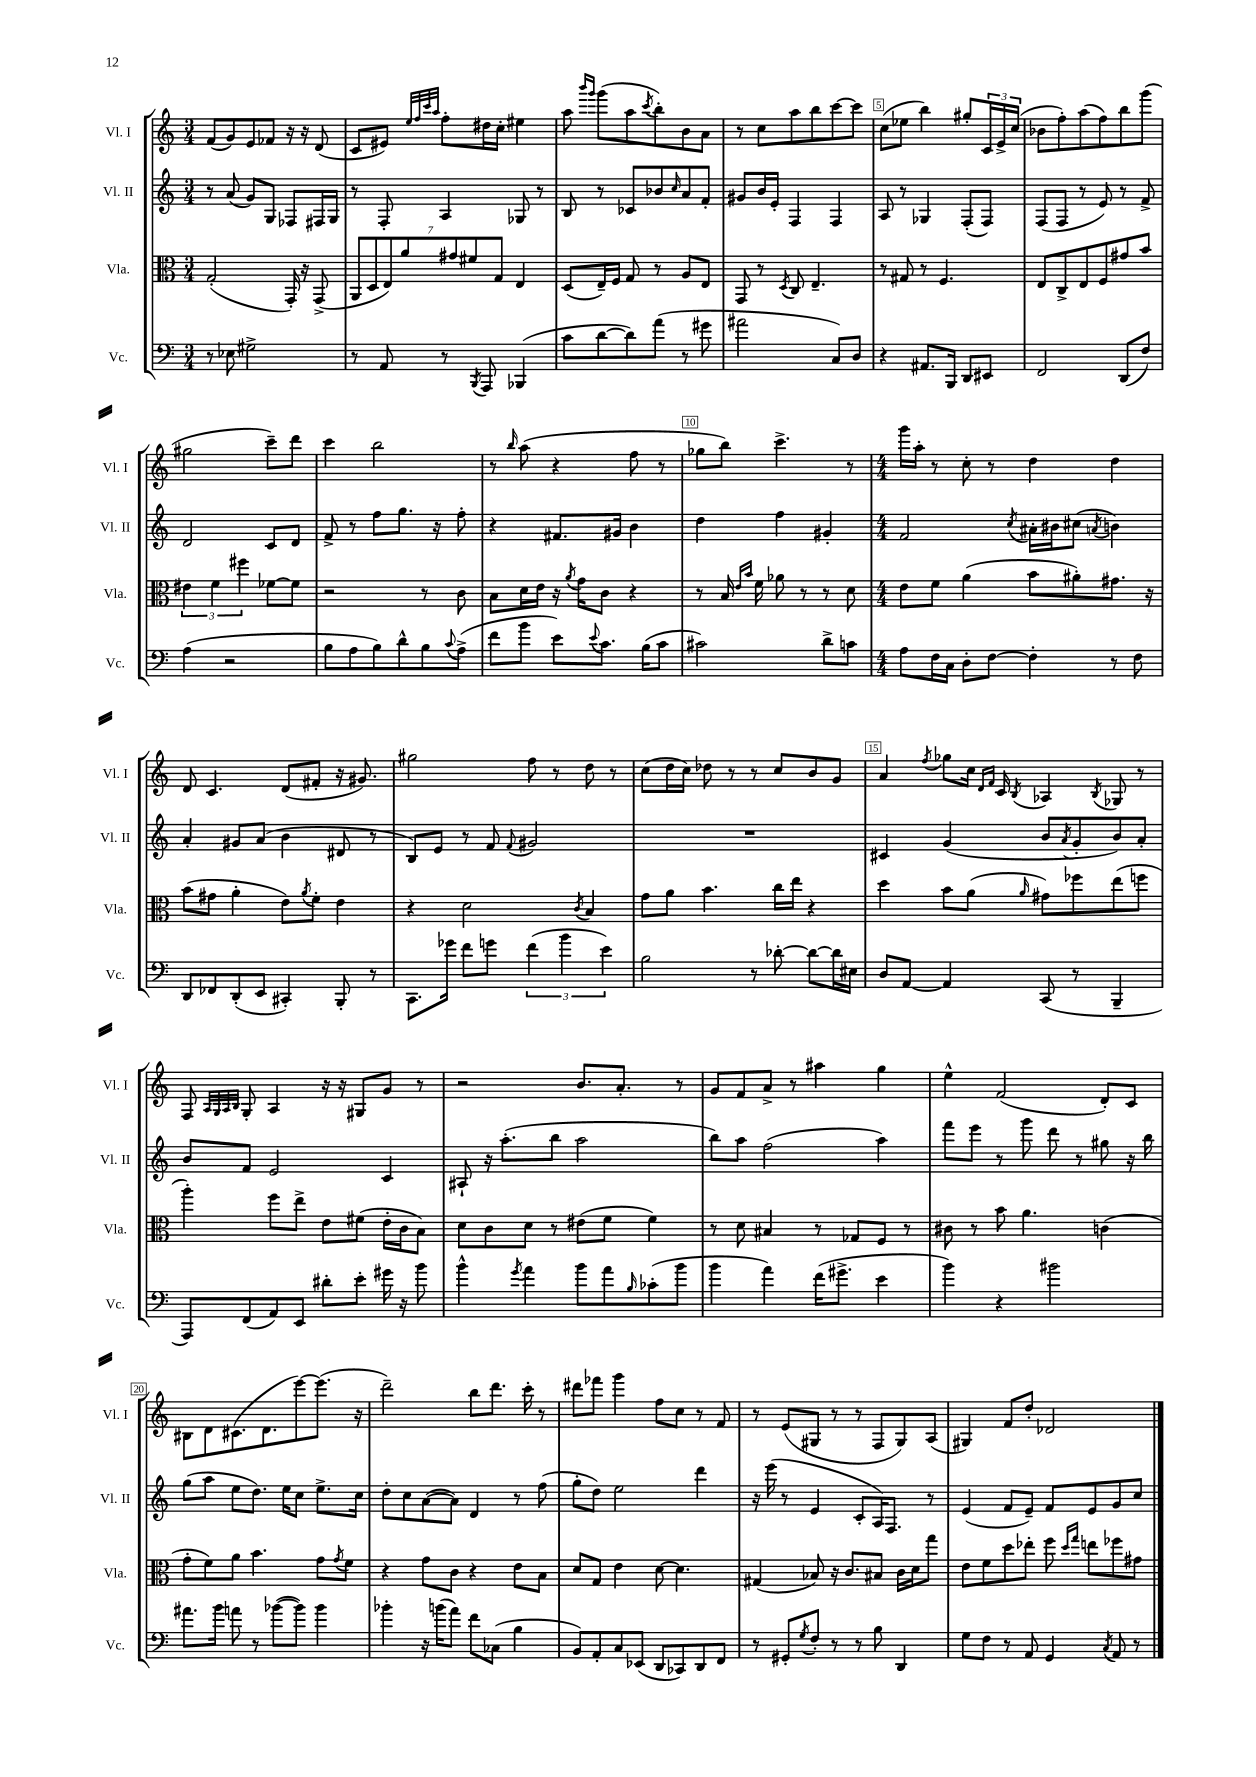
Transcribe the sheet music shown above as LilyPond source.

<<
\new StaffGroup <<
\new Staff = "s0" \with { instrumentName = "Vl. I" shortInstrumentName = "Vl. I" } {
    \clef treble \key c \major \numericTimeSignature \time 3/4
    f'8( g'8) e'8 fes'8 r16 r16 d'8( |
    c'8 eis'8) \grace { e''32 f''32 c'''32 a''32 } f''8-. dis''16 c''16-. eis''4 |
    a''8 \grace { b'''16 g'''16 } g'''8( a''8 \acciaccatura { c'''8 } b''8-.) b'8 a'8 |
    r8 c''8 a''8 b''8 c'''8~ c'''8 |
    c''8( ees''8 b''4) gis''8-. \tuplet 3/2 { c'16 e'16-> c''16( } |
    bes'8 f''8-.) a''8( f''8) b''8 g'''8( |
    gis''2 c'''8--) d'''8 |
    c'''4 b''2 |
    r8 \grace { b''16 } a''8( r4 f''8 r8 |
    ges''8 b''8) c'''4.-> r8 |
    \numericTimeSignature \time 4/4 g'''16 a''16-. r8 c''8-. r8 d''4 d''4 |
    d'8 c'4. d'8( fis'8-. r16 gis'8.) |
    gis''2 f''8 r8 d''8 r8 |
    c''8( d''16 c''16) des''8 r8 r8 c''8 b'8 g'8 |
    a'4 \acciaccatura { f''8 } ges''8 c''16 \grace { d'16 f'16 } c'16 \acciaccatura { b8 } aes4 \acciaccatura { b8 } ges8 r8 |
    f8 \grace { a32 g32 a32 b32 } g8-. a4 r16 r16 gis8 g'8 r8 |
    r2 b'8. a'8.-. r8 |
    g'8 f'8 a'8-> r8 ais''4 g''4 |
    e''4-^ f'2( d'8-.) c'8 |
    bis8 d'8 cis'8.( d'8. e'''8~) e'''8.( r16 |
    d'''2--) b''8 d'''8. c'''16-. r8 |
    dis'''8 fes'''8 g'''4 f''8 c''8 r8 f'8 |
    r8 e'8( gis8 r8 r8 f8 gis8) a8( |
    gis4) f'8 d''8-. des'2 \bar "|." |
}
\new Staff = "s1" \with { instrumentName = "Vl. II" shortInstrumentName = "Vl. II" } {
    \clef treble \key c \major \numericTimeSignature \time 3/4
    r8 a'8( g'8) g8 fes8 fis16 g16 |
    r8 f8-. a4 ges8 r8 |
    b8 r8 ces'8 bes'8 \grace { c''16 } a'8 f'8-. |
    gis'8 b'16 e'16-. f4 f4 |
    a8 r8 ges4 f8-.( f8) |
    f8( f8 r8 e'8) r8 f'8-> |
    d'2 c'8 d'8 |
    f'8-> r8 f''8 g''8. r16 f''8-. |
    r4 fis'8. gis'16 b'4 |
    d''4 f''4 gis'4-. |
    \numericTimeSignature \time 4/4 f'2 \acciaccatura { c''8 } ais'16-. bis'16 cis''8( \acciaccatura { a'8 } b'4) |
    a'4-. gis'8 a'8( b'4 dis'8 r8 |
    b8) e'8 r8 f'8 \appoggiatura { f'8 } gis'2 |
    R1 |
    cis'4 g'4( b'8 \acciaccatura { a'8 } g'8-. b'8) a'8-. |
    b'8 f'8 e'2 c'4 |
    ais8-! r16 a''8.-.( b''8 a''2 |
    b''8) a''8 f''2( a''4) |
    f'''8 e'''8 r8 g'''8 d'''8 r8 gis''8 r16 b''16 |
    g''8( a''8 e''8 d''8.) e''16 c''8 e''8.-> c''16 |
    d''8-. c''8 a'8~( a'8) d'4 r8 f''8( |
    g''8-. d''8) e''2 d'''4 |
    r16 e'''16( r8 e'4 c'8-. a16) f8. r8 |
    e'4( f'8 e'8--) f'8 e'8 g'8 c''8 \bar "|." |
}
\new Staff = "s2" \with { instrumentName = "Vla." shortInstrumentName = "Vla." } {
    \clef alto \key c \major \numericTimeSignature \time 3/4
    g2-.( g,16-.) r16 g,8->( |
    \tuplet 7/4 { a,8 d8 e8) a'8 gis'8 fis'8 g8 } e4 |
    d8( e16--) f16 g8 r8 a8 e8 |
    g,8 r8 \acciaccatura { d8 } c8 e4.-- |
    r8 gis8 r8 f4. |
    e8 c8-> e8 f8 gis'8 b'8 |
    \tuplet 3/2 { eis'4 f'4 fis''4 } fes'8~ fes'8 |
    r2 r8 c'8 |
    b8 d'16 e'16 r16 \acciaccatura { a'8 } g'16 c'8 r4 |
    r8 b16 \grace { e'16 b'16 } f'16 aes'8 r8 r8 d'8 |
    \numericTimeSignature \time 4/4 e'8 f'8 a'4( b'8 ais'8-.) gis'8. r16 |
    b'8( gis'8 a'4-. e'8) \acciaccatura { a'8 } f'8-. e'4 |
    r4 d'2 \acciaccatura { c'8 } b4 |
    g'8 a'8 b'4. c''16 e''16 r4 |
    d''4 b'8 a'8( \grace { a'16 } gis'8) fes''8 e''8( f''8 |
    a''4-.) f''8 e''8-> e'8 fis'8( e'16-. c'16 b8) |
    d'8 c'8 d'8 r8 eis'8( f'8 f'4) |
    r8 d'8 bis4 r8 ges8 f8 r8 |
    cis'8 r8 b'8 a'4. c'4( |
    g'8-. f'8) a'8 b'4. g'8 \acciaccatura { g'8 } f'8 |
    r4 g'8 c'8 r4 e'8 b8 |
    d'8 g8 e'4 d'8~ d'4. |
    gis4( bes8) r16 c'8. bis8 c'16 d'16 g''8 |
    e'8 f'8 d''8 ees''8-. f''8 \grace { d''16 g''16 } e''8 fes''8 gis'8 \bar "|." |
}
\new Staff = "s3" \with { instrumentName = "Vc." shortInstrumentName = "Vc." } {
    \clef bass \key c \major \numericTimeSignature \time 3/4
    r8 ees8 gis2-> |
    r8 a,8 r8 \acciaccatura { b,,8 } a,,8 bes,,4( |
    c'8 d'8~ d'8) a'8( r8 gis'8 |
    ais'2 c8) d8 |
    r4 ais,8. b,,16 d,8 eis,8 |
    f,2 d,8( f8) |
    a4( r2 |
    b8 a8 b8) d'8-^ b8 \appoggiatura { c'8 } a8->( |
    f'8 b'8 e'8) \appoggiatura { e'8 } c'8. b16( c'8 |
    cis'2) d'8-> c'8 |
    \numericTimeSignature \time 4/4 a8 f16 c16 d8-. f8~ f4-. r8 f8 |
    d,8 fes,8 d,8-.( e,8 cis,4-.) b,,8-. r8 |
    c,8. ges'16 f'8 g'8 \tuplet 3/2 { f'4( b'4 e'4) } |
    b2 r8 des'8~-. des'8~ des'16 eis16 |
    d8 a,8~ a,4 c,8( r8 b,,4-- |
    a,,8) f,8( a,8) e,8 dis'8-. e'8-. gis'16 r16 b'8 |
    b'4-^ \acciaccatura { g'8 } a'4 b'8 a'8 \grace { b16 } ces'8-.( b'8 |
    b'4 a'4) f'16( gis'8.-> e'4 |
    b'4) r4 bis'2 |
    ais'8. b'16 a'8 r8 bes'8~( bes'8) bes'4 |
    bes'4-. r16 b'16( a'8) f'8 ces8( b4 |
    b,8) a,8-. c8 ees,8( d,8 ces,8) d,8 f,8 |
    r8 gis,8-. \acciaccatura { g8 } f8-. r8 r8 b8 d,4 |
    g8 f8 r8 a,8 g,4 \acciaccatura { c8 } a,8 r8 \bar "|." |
}
>>
>>
\layout { \context { \Score \override BarNumber.break-visibility = ##(#f #t #t) barNumberVisibility = #(every-nth-bar-number-visible 5) \override BarNumber.stencil = #(make-stencil-boxer 0.1 0.3 ly:text-interface::print) } }
